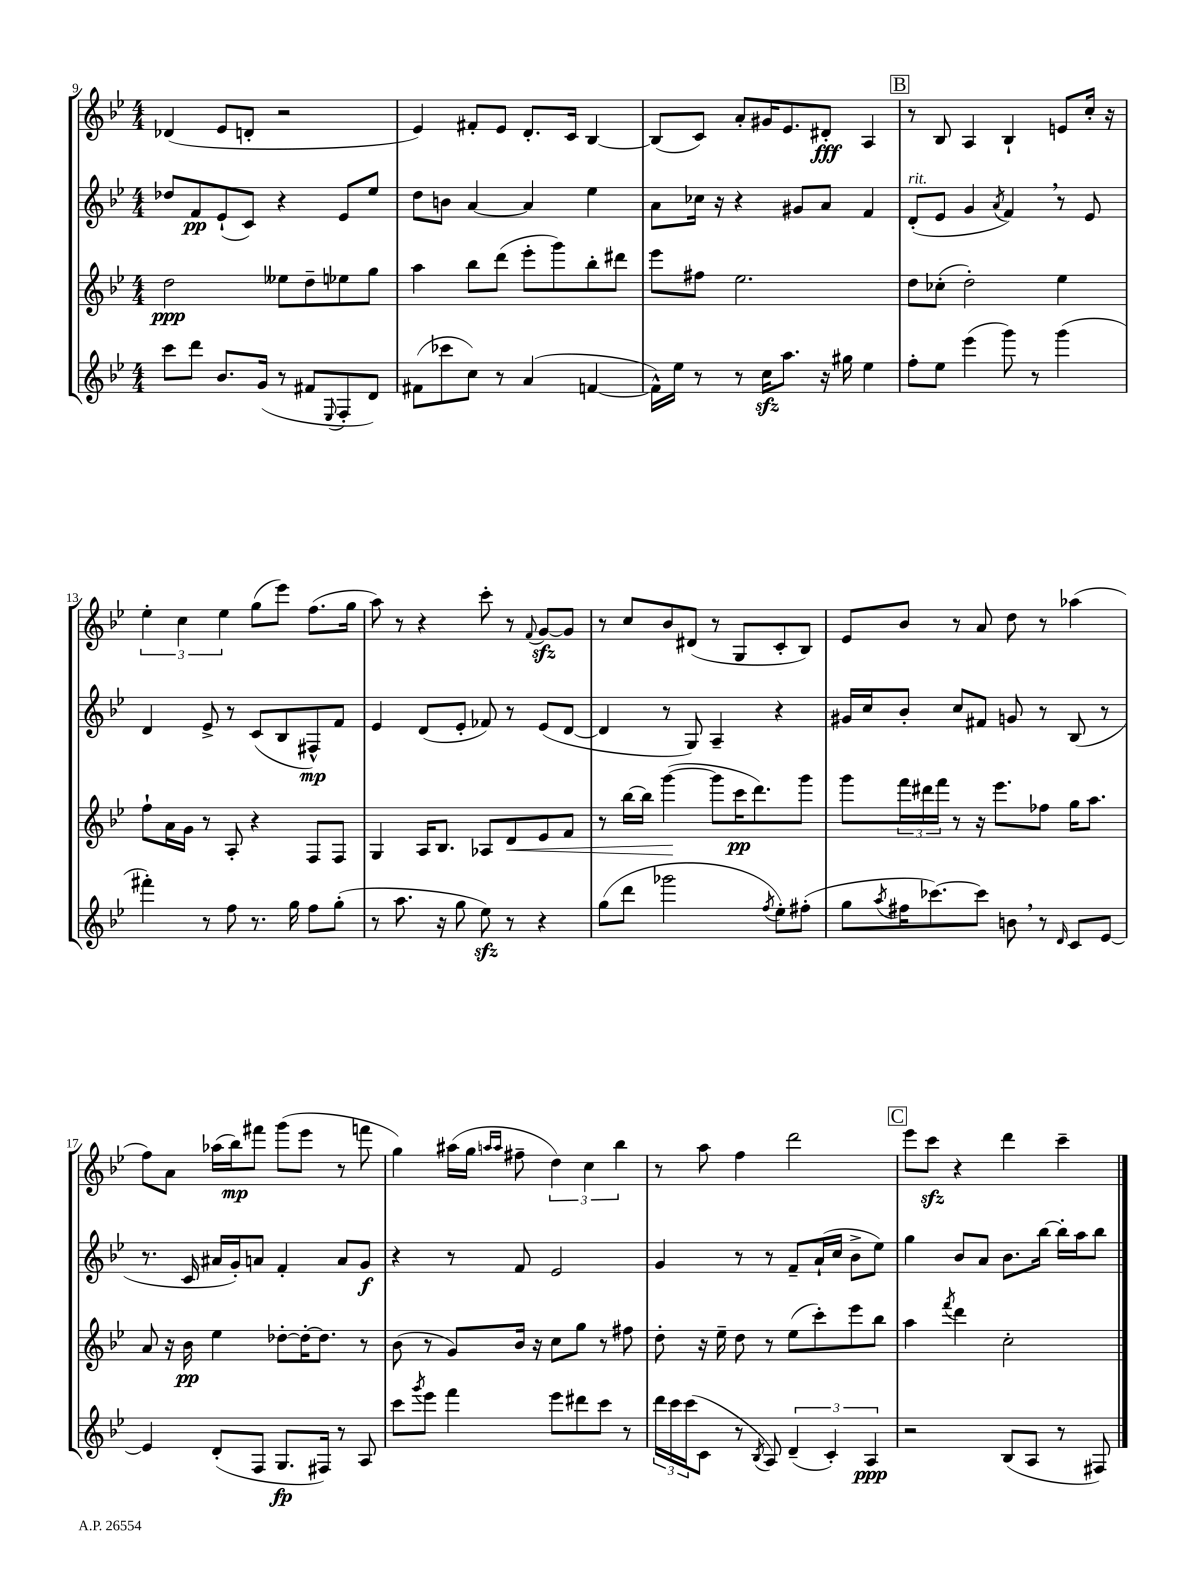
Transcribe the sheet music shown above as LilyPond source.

<<
\new StaffGroup <<
\new Staff = "s0" {
    \clef treble \key bes \major \numericTimeSignature \time 4/4
    des'4( ees'8 d'8-. r2 |
    ees'4) fis'8-. ees'8 d'8.-. c'16 bes4~ |
    bes8( c'8) a'8-. gis'16 ees'8. dis'8-.\fff a4 |
    \mark \markup { \box "B" } r8 bes8 a4 bes4-! e'8 c''16-. r16 |
    \tuplet 3/2 { ees''4-. c''4 ees''4 } g''8( ees'''8) f''8.( g''16 |
    a''8) r8 r4 c'''8-. r8 \appoggiatura { f'8 } g'8~\sfz g'8 |
    r8 c''8 bes'8 dis'8( r8 g8 c'8-. bes8) |
    ees'8 bes'8 r8 a'8 d''8 r8 aes''4( |
    f''8) a'8 aes''16( bes''16\mp) fis'''8 g'''8( ees'''8 r8 f'''8 |
    g''4) ais''16( g''16 \grace { a''16 a''16 } fis''8-- \tuplet 3/2 { d''4) c''4 bes''4 } |
    r8 a''8 f''4 d'''2 |
    \mark \markup { \box "C" } ees'''8 c'''8\sfz r4 d'''4 c'''4-- \bar "|." |
}
\new Staff = "s1" {
    \clef treble \key bes \major \numericTimeSignature \time 4/4
    des''8 f'8\pp ees'8-!( c'8) r4 ees'8 ees''8 |
    d''8 b'8 a'4~ a'4 ees''4 |
    a'8 ces''16 r16 r4 gis'8 a'8 f'4 |
    \mark \markup { \box "B" } d'8-.^\markup { \italic "rit." }( ees'8 g'4 \acciaccatura { a'8 } f'4) \breathe r8 ees'8 |
    d'4 ees'8-> r8 c'8( bes8 fis8-^\mp) f'8 |
    ees'4 d'8( ees'8-. fes'8) r8 ees'8( d'8~ |
    d'4 r8 g8) a4-- r4 |
    gis'16 c''16 bes'8-. c''8 fis'8 g'8 r8 bes8( r8 |
    r8. c'16 ais'16 g'16-.) a'8 f'4-. a'8 g'8\f |
    r4 r8 f'8 ees'2 |
    g'4 r8 r8 f'8-- a'16-!( c''16 bes'8-> ees''8) |
    \mark \markup { \box "C" } g''4 bes'8 a'8 bes'8. bes''16~ bes''16-. a''16 bes''8 \bar "|." |
}
\new Staff = "s2" {
    \clef treble \key bes \major \numericTimeSignature \time 4/4
    d''2\ppp eeses''8 d''8-- ees''8 g''8 |
    a''4 bes''8 d'''8( ees'''8-. g'''8) bes''8-. dis'''8 |
    ees'''8 fis''8 ees''2. |
    \mark \markup { \box "B" } d''8 ces''8-.( d''2-.) ees''4 |
    f''8-! a'16 g'16 r8 a8-. r4 f8 f8 |
    g4 a16 bes8. aes8 d'8\< ees'8 f'8 |
    r8 bes''16~ bes''16 g'''4~\!( g'''8 c'''16\pp d'''8.) g'''8 |
    g'''8 \tuplet 3/2 { f'''16 dis'''16 f'''16 } r8 r16 ees'''8. fes''8 g''16 a''8. |
    a'8 r16 bes'16\pp ees''4 des''8~-. des''16~-. des''8. r8 |
    bes'8( r8 g'8) bes'16 r16 c''8 g''8 r8 fis''8 |
    d''8-. r16 ees''16-- d''8 r8 ees''8( c'''8-.) ees'''8 bes''8 |
    \mark \markup { \box "C" } a''4 \acciaccatura { f'''8 } d'''4 c''2-. \bar "|." |
}
\new Staff = "s3" {
    \clef treble \key bes \major \numericTimeSignature \time 4/4
    c'''8 d'''8 bes'8. g'16( r8 fis'8 \appoggiatura { ees8 } f8-. d'8) |
    fis'8( ces'''8 c''8) r8 a'4( f'4~ |
    f'16-^) ees''16 r8 r8 c''16\sfz a''8. r16 gis''16 ees''4 |
    \mark \markup { \box "B" } f''8-. ees''8 ees'''4( g'''8) r8 g'''4( |
    fis'''4-.) r8 f''8 r8. g''16 f''8 g''8-.( |
    r8 a''8. r16 g''8 ees''8\sfz) r8 r4 |
    g''8( d'''8 ges'''2 \acciaccatura { f''8 } ees''8-.) fis''8-.( |
    g''8 \acciaccatura { a''8 } fis''16 ces'''8.~) ces'''8 b'8 \breathe r8 \grace { d'16 } c'8 ees'8~ |
    ees'4 d'8-.( f8 g8.\fp fis16) r8 a8 |
    c'''8 \acciaccatura { g'''8 } ees'''8 f'''4 ees'''8 dis'''8 c'''8 r8 |
    \tuplet 3/2 { d'''16 c'''16 c'''16( } c'8 r8 \acciaccatura { bes8 } a8) \tuplet 3/2 { d'4--( c'4-.) a4\ppp } |
    \mark \markup { \box "C" } r2 bes8( a8 r8 fis8) \bar "|." |
}
>>
>>
\layout { \context { \Score currentBarNumber = #9 } }
